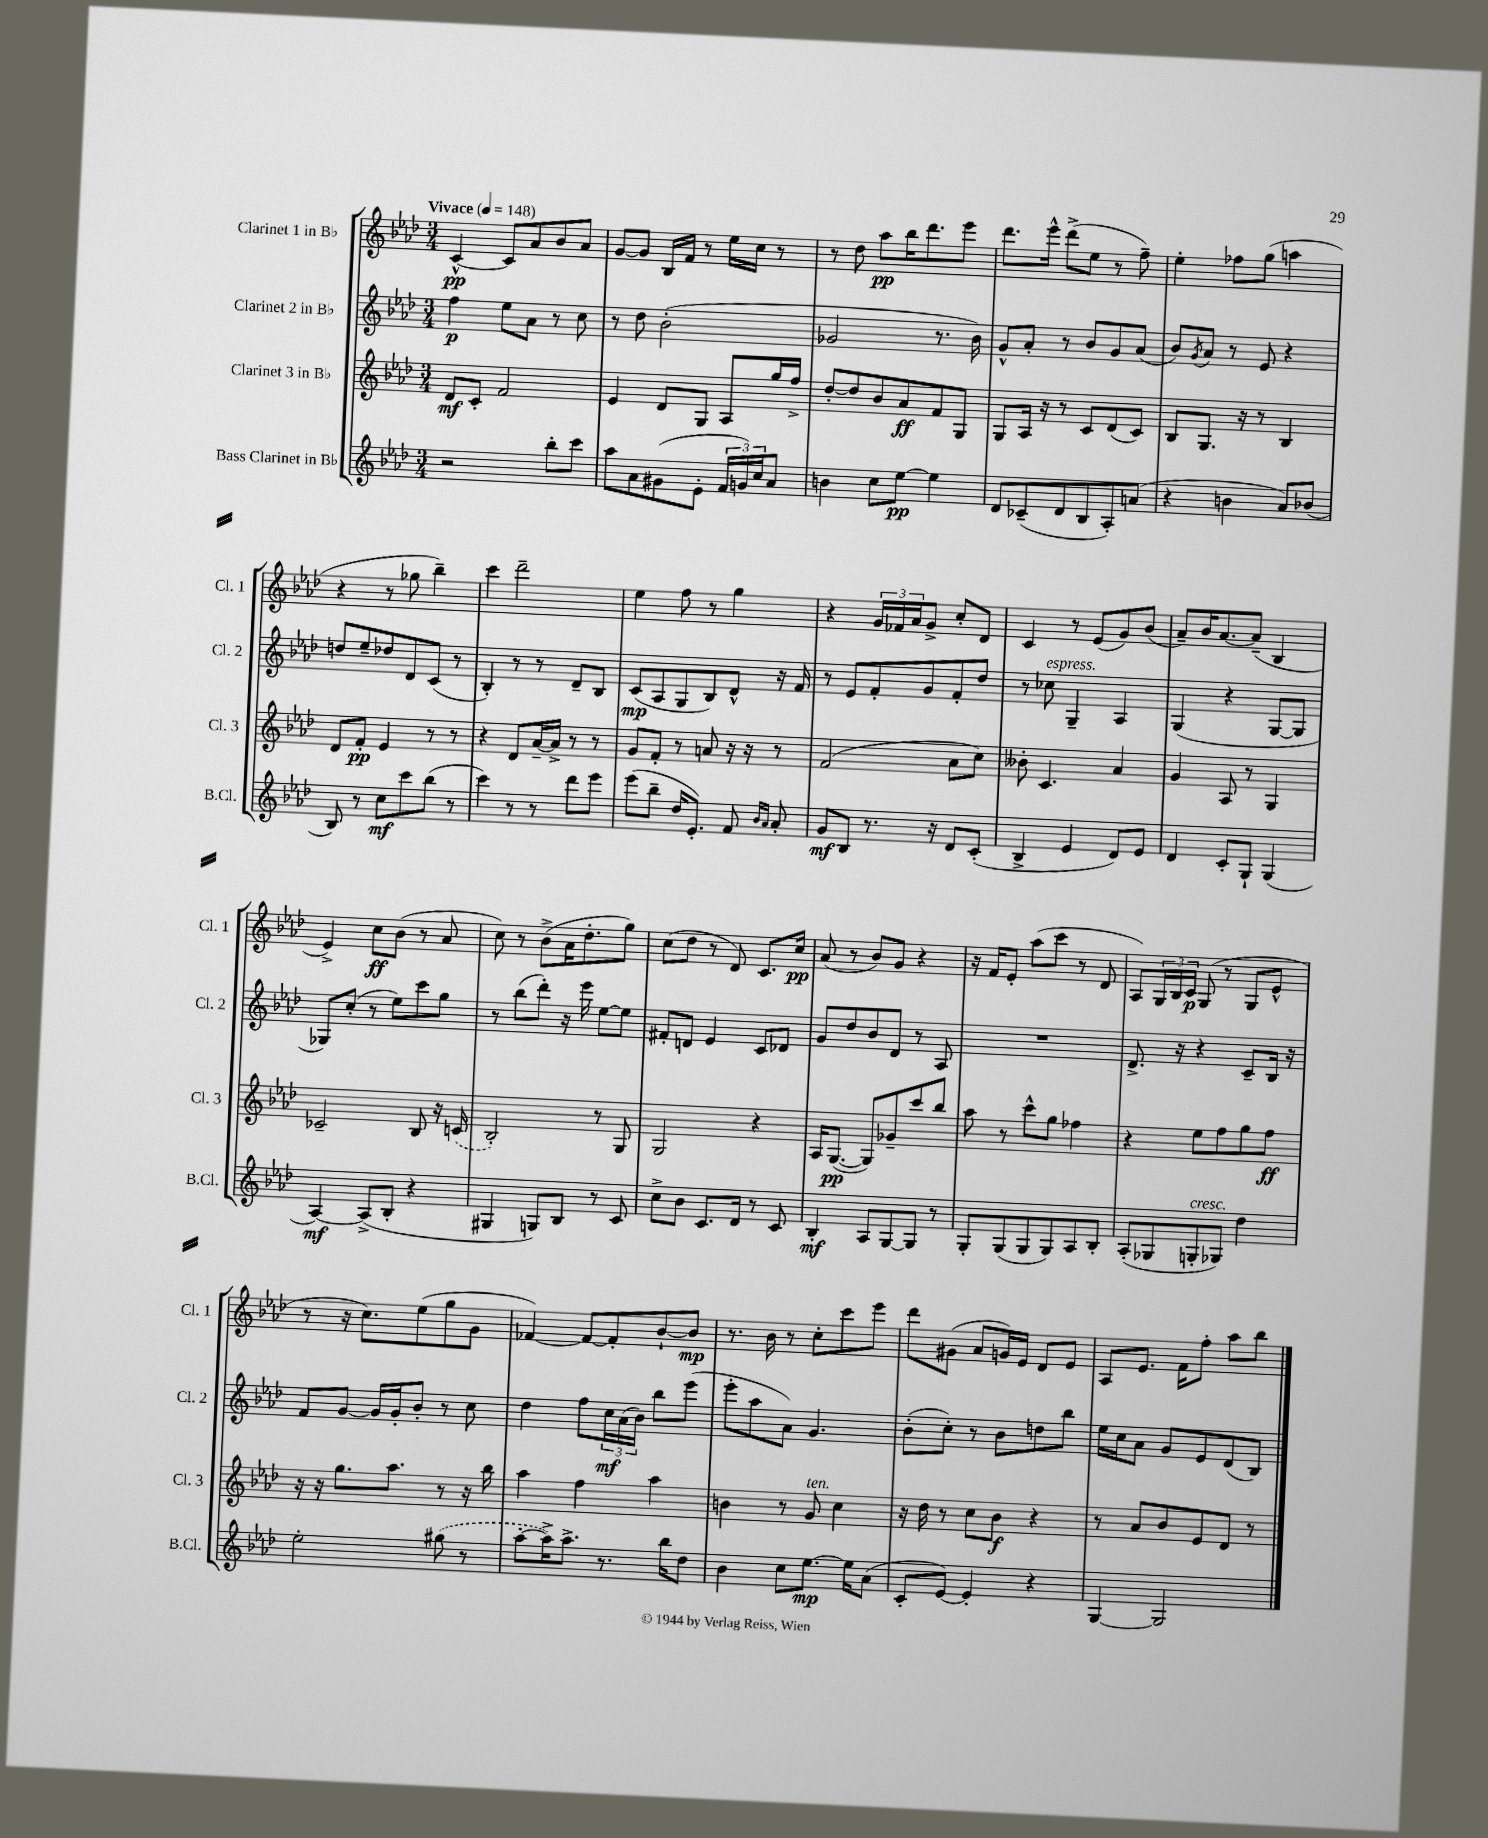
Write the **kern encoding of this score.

**kern	**kern	**kern	**kern
*staff4	*staff3	*staff2	*staff1
*clefG2	*clefG2	*clefG2	*clefG2
*k[b-e-a-d-]	*k[b-e-a-d-]	*k[b-e-a-d-]	*k[b-e-a-d-]
*M3/4	*M3/4	*M3/4	*M3/4
*MM148	*MM148	*MM148	*MM148
2r	8d-	4ff	[4c^^
.	8c'	.	.
.	2f	8ee-	8c]
.	.	8a-	8a-
8bb-'	.	8r	8b-
8ccc	.	8cc	8a-
=	=	=	=
8aa-	4e-	8r	[8g
8a-	.	8dd-	8g]
(8g#	8d-	(2b-'	16B-
.	.	.	16f
8e-'	8G	.	8r
24f	8A-	.	16ee-
24g)	.	.	.
.	.	.	16cc
24cc	.	.	.
8a-	16gg	.	8r
.	16ff^	.	.
=	=	=	=
4b	[8dd-'	2g-	8r
.	8dd-]	.	8dd-
8cc	8b-	.	8aa-
[8ee-	8a-	.	16bb-
.	.	.	8.ddd-
4ee-]	8f	8.r	.
.	8G	.	8eee-
.	.	16b-)	.
=	=	=	=
8d-	8G	8g^^	8.ddd-
(8c-~	16A-	8a-'	.
.	16r	.	16eee-^^
8d-	8r	8r	(8ddd-^
8B-	8c	8b-	8ee-
8A-')	(8d-	8g	8r
(8a	8c)	(8a-	8ff~)
=	=	=	=
4r	8B-	8b-)	4ee-'
.	.	8qg	.
.	8.G	8a-	.
4b	.	8r	8ff-
.	16r	.	.
.	8r	8e-	(8gg
8a-)	4B-	4r	4aa
(8b-	.	.	.
=	=	=	=
8B-)	8d-	8dd	4r
8r	8f'	8ee-~	.
8cc	4e-	8dd-	8r
8ccc	.	8d-	8gg-
(8bb-	8r	(8c	4bb-~)
8r	8r	8r	.
=	=	=	=
4ccc)	4r	4B-')	4ccc
8r	8d-	8r	2ddd-~
8r	[16a-~	8r	.
.	16a-^]	.	.
8ddd-	8r	8d-~	.
8eee-	8r	8B-	.
=	=	=	=
(8eee-	8g	(8c	4ee-
8bb-~	8f'	8A-	.
16dd-	8r	8G	8ff
8.e-')	.	.	.
.	8a	8B-)	8r
8f	16r	8d-^^	4gg
.	16r	.	.
16qqb-	.	.	.
16qqa-	.	.	.
8a-'	8r	16r	.
.	.	16f	.
=	=	=	=
8g	(2f	8r	4r
8B-	.	8e-	.
8.r	.	8f'	24g
.	.	.	24f-
.	.	.	24a-
.	.	8g	8g^
16r	.	.	.
8d-	8a-	8f'	8cc'
(8c'	8cc)	8dd-	8d-
=	=	=	=
4B-^	8b--'	8r	4c
.	4.c	8cc-	.
4e-	.	4G~	8r
.	.	.	(8e-
8d-)	4a-	4A-	8g)
8e-	.	.	(8b-
=	=	=	=
4d-	4g	(4G	8a-~)
.	.	.	16b-
.	.	.	[8.a-
8c'	8A-	4r	.
8G`	8r	.	(8a-~]
(4G	4G	[8G	4B-
.	.	8G]	.
=	=	=	=
[4A-)	2c-~	8G-)	4e-^)
.	.	(8cc'	.
(8A-^]	.	8r	8cc
8B-'	.	8ee-)	(8b-
4r	8B-	8ccc	8r
.	16r	8gg	8a-
.	(16c	.	.
=	=	=	=
4G#	2B-')	8r	8cc)
.	.	(8bb-	8r
8G)	.	8ddd-')	(8b-^
8B-	.	16r	16a-
.	.	16eee-	8.dd-'
8r	8r	[8ee-	.
8c	8G	8ee-]	8gg)
=	=	=	=
8cc^	2G	8f#'	(8cc
8b-	.	8d	8dd-
8.c	.	4e-	8r
.	.	.	8d-)
16d-	.	.	.
8r	4r	8c	8.c
8c	.	8d-	.
.	.	.	16cc
=	=	=	=
4B-'	16A-	8g	(8a-
.	([8.G	.	.
.	.	8dd-	8r
8A-	8G])	8b-	8b-)
[8G	8g-~	8d-	8g
8G]	8ccc	8r	4r
8r	8bb-	8A-	.
=	=	=	=
8G'	8aa-	2.r	16r
.	.	.	16f
(8G	8r	.	8e-'
8G	8ccc^^	.	(8aa-
8G)	8gg	.	8ccc
8A-	4ff-	.	8r
8B-'	.	.	8d-
=	=	=	=
(8A-'	4r	8.d-^	8A-)
8G-	.	.	24G
.	.	.	24B-
.	.	16r	.
.	.	.	24c
8G'	8ee-	4r	(8G
8G-)	8ff	.	8r
4dd-	8gg	8c~	8G
.	8ff	16B-	8e-^^
.	.	16r	.
=	=	=	=
2ee-'	16r	8f	8r
.	16r	.	.
.	8.gg	[8g	16r
.	.	.	8.cc)
.	.	16g]	.
.	8.aa-	16g'	.
.	.	8b-'	(8ee-
(8gg#	8r	8r	8gg
8r	16r	8cc	8g
.	16bb-	.	.
=	=	=	=
[8aa-'	4aa-	4dd-	[4f-)
16aa-^])	.	.	.
8.aa-^	.	.	.
.	4ff	8ff	8f-_
8.r	.	24cc	8f-']
.	.	(24a-	.
.	.	24b-)	.
.	4aa-	8bb-	[8b-`
16bb-	.	.	.
8dd-	.	(8eee-	8b-]
=	=	=	=
4b-	4b	8eee-'	8.r
.	.	8aa-	.
.	.	.	16b-
8cc	8r	8a-)	8r
[8.ee-	8g	4.g	8cc'
.	4cc	.	8ccc
16ee-]	.	.	.
(8a-	.	.	8eee-
=	=	=	=
8c'	16r	(8b-'	8ddd-
.	16dd-	.	.
[8e-)	8r	8cc')	(8g#
4e-']	8cc	8r	8a-
.	8b-	8b-	16g)
.	.	.	16e-
4r	4r	8dd	8d-
.	.	8bb-	8e-
=	=	=	=
[4G	8r	16ee-	8A-
.	.	16cc	.
.	8a-	8a-	8.e-
2G]	8b-	8g	.
.	.	.	16f
.	8e-	8e-	8ff'
.	8d-	(8d-	8aa-
.	8r	8B-)	8bb-
==	==	==	==
*-	*-	*-	*-
